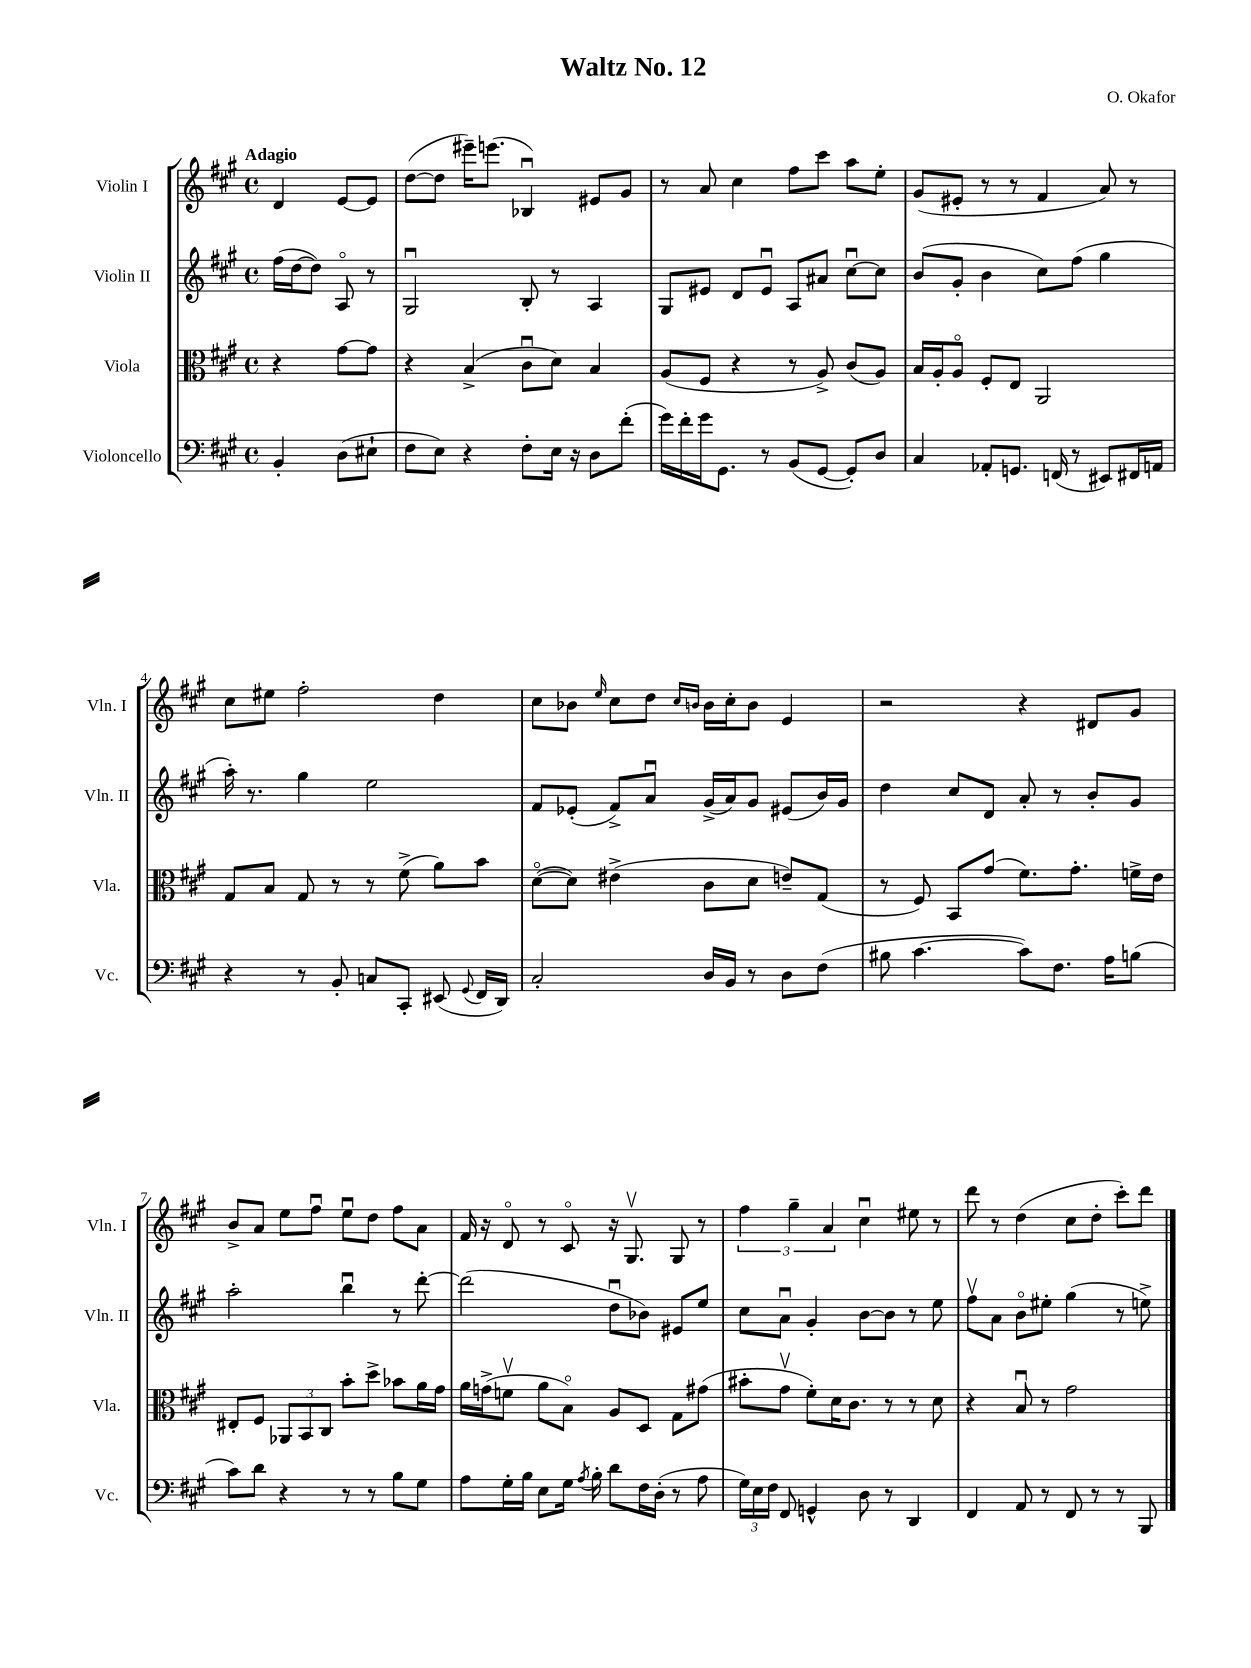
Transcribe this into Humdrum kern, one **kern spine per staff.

**kern	**kern	**kern	**kern
*part4	*part3	*part2	*part1
*staff4	*staff3	*staff2	*staff1
*I"Violoncello	*I"Viola	*I"Violin II	*I"Violin I
*I'Vc.	*I'Vla.	*I'Vln. II	*I'Vln. I
*clefF4	*clefC3	*clefG2	*clefG2
*k[f#c#g#]	*k[f#c#g#]	*k[f#c#g#]	*k[f#c#g#]
*M4/4	*M4/4	*M4/4	*M4/4
*met(c)	*met(c)	*met(c)	*met(c)
=	=	=	=
!	!	!	!LO:TX:a:B:t=Adagio
4BB'/	4r	(16ff#\LL	4d/
.	.	[16dd\J	.
.	.	8dd\J])	.
(8D\L	[8g#\L	8A/	[8e/L
8E#X`\J	8g#\J]	8r	8e/J]
=1	=1	=1	=1
8F#\L	4r	2G#u/	([8dd\L
8E\J)	.	.	8dd\J]
4r	(4B^/	.	16eee#X~\KL)
.	.	.	(8.eeen\J
8F#'\L	8c#u\L	8B'/	4B-Xu/)
16E\Jk	8d\J)	8r	.
16r	.	.	.
8D\L	4B/	4A/	8e#X/L
(8f#'\J	.	.	8g#/J
=2	=2	=2	=2
16g#\LL)	(8A/L	8G#/L	8r
16f#'\	.	.	.
16g#\J	8F#/J	8e#X/J	8a/
8.GG#\J	.	.	.
.	4r	8d/L	4cc#\
8r	.	8e#u/J	.
(8BB/L	8r	8A/L	8ff#\L
[8GG#/J	8A^/)	8a#X/J	8ccc#\J
8GG#'/L])	(8c#/L	[8cc#u\L	8aa\L
8D/J	8A/J)	8cc#\J]	8ee'\J
=3	=3	=3	=3
4C#/	16B/LL	(8b/L	(8g#/L
.	16A'/J	.	.
.	8A/J	8g#'/J	8e#X'/J
8AA-X'/L	8F#'/L	4b\	8r
8.GGn/J	8E/J	.	8r
.	2AA/	8cc#\L)	4f#/
(16FFn/	.	.	.
8r	.	(8ff#\J	.
8EE#X/L)	.	4gg#\	8a/)
16FF#X/L	.	.	8r
16AAn/JJ	.	.	.
!!LO:LB:g=z
=4	=4	=4	=4
4r	8G#/L	16aa'\)	8cc#\L
.	.	8.r	.
.	8B/J	.	8ee#X\J
8r	8G#/	4gg#\	2ff#'\
8BB'/	8r	.	.
8Cn/L	8r	2ee\	.
8CC#'/J	(8f#^\	.	.
(8EE#X/	8a\L)	.	4dd\
8qqGG#/	.	.	.
16FF#/LL	8b\J	.	.
16DD/JJ)	.	.	.
=5	=5	=5	=5
2C#'/	([8d\L	8f#/L	8cc#\L
.	8d\J])	(8e-X'/J	8b-X\J
.	.	.	16qqee/
.	(4e#X^\	8f#^/L)	8cc#\L
.	.	8au/J	8dd\J
.	.	.	16qqcc#/LL
.	.	.	16qqbn/JJ
16D/LL	8c#\L	(16g#^/LL	16b\LL
16BB/JJ	.	16a/J)	16cc#'\J
8r	8d\J	8g#/J	8b\J
8D\L	8en~/L)	(8e#X/L	4e/
(8F#\J	(8G#/J	16b/L)	.
.	.	16g#/JJ	.
=6	=6	=6	=6
8B#X\	8r	4dd\	2r
[4.c#\	8F#/)	.	.
.	8BB/L	8cc#/L	.
.	(8g#/J	8d/J	.
8c#\L])	8.f#\L)	8a'/	4r
8.F#\J	.	8r	.
.	8.g#'\J	.	.
.	.	8b'/L	8d#X/L
16A\KL	.	.	.
(8Bn\J	16fn^\LL	8g#/J	8g#/J
.	16e\JJ	.	.
!!LO:LB:g=z
=7	=7	=7	=7
8c#\L)	8E#X'/L	2aa'\	8b^/L
8d\J	8F#/J	.	8a/J
4r	12AA-X/L	.	8ee\L
.	12BB/	.	.
.	.	.	8ff#u\J
.	12C#/J	.	.
8r	8b'\L	4bbu\	8eeu\L
8r	8dd^\J	.	8dd\J
8B\L	8b-X\L	8r	8ff#\L
8G#\J	16a\L	[8ddd'\	8a\J
.	16g#\JJ	.	.
=8	=8	=8	=8
8A\L	16a\LL	(2ddd\]	16f#/
.	(16gn^\J	.	16r
16G#'\L	8fnv\J	.	8d/
16B\JJ	.	.	.
8E\L	8a\L	.	8r
16G#\Jk	8B\J)	.	8c#/
8qA/	.	.	.
16B'\	.	.	.
8d\L	8A/L	8ddu\L	16r
.	.	.	8.G#v/
16F#\L	8D/J	8b-X\J)	.
(16D'\JJ	.	.	.
8r	8G#\L	8e#X/L	8G#/
8A\	(8g#X\J	8ee/J	8r
=9	=9	=9	=9
24G#\LL)	8b#X'\L	8cc#\L	6ff#\
24E\	.	.	.
24F#\JJ	.	.	.
8FF#/	8g#v\J	8au\J	.
.	.	.	6gg#~\
4GGn^^/	8f#'\L)	4g#'/	.
.	.	.	6a/
.	16d\K	.	.
.	8.c#\J	.	.
8D\	.	[8b\L	4cc#u\
8r	8r	8b\J]	.
4DD/	8r	8r	8ee#X\
.	8d\	8ee\	8r
=10	=10	=10	=10
4FF#/	4r	8ff#v\L	8ddd\
.	.	8a\J	8r
8AA/	8Bu/	8b\L	(4dd\
8r	8r	8ee#X'\J	.
8FF#/	2g#\	(4gg#\	8cc#\L
8r	.	.	8dd'\J
8r	.	8r	8ccc#'\L)
8BBB/	.	8een^\)	8ddd\J
==	==	==	==
*-	*-	*-	*-
